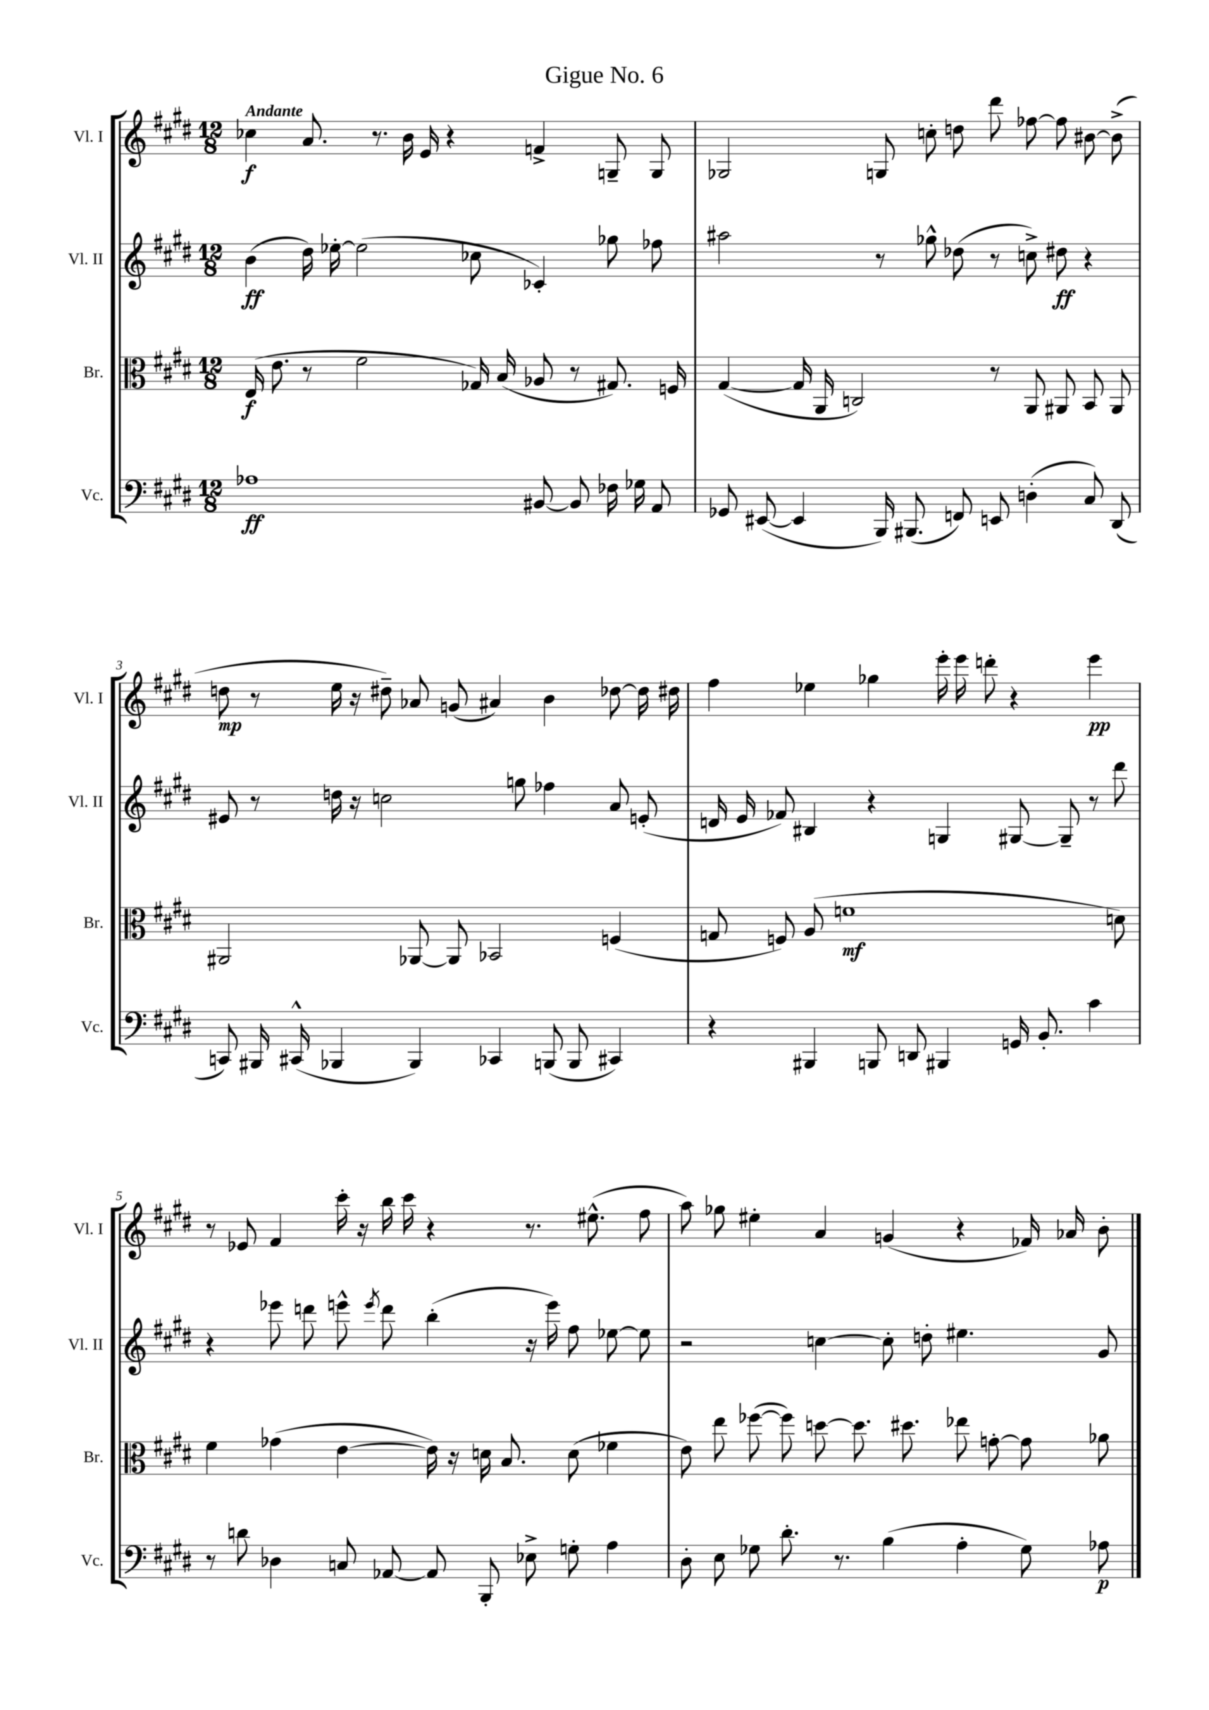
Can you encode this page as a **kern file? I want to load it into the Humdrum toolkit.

**kern	**kern	**kern	**kern
*staff4	*staff3	*staff2	*staff1
*clefF4	*clefC3	*clefG2	*clefG2
*k[f#c#g#d#]	*k[f#c#g#d#]	*k[f#c#g#d#]	*k[f#c#g#d#]
*M12/8	*M12/8	*M12/8	*M12/8
1A-	(16E	(4b	4cc-
.	8.e	.	.
.	8r	16dd#)	8.a
.	.	[16ee-'	.
.	2f#	(2ee-]	.
.	.	.	8.r
.	.	.	16b
.	.	.	16e
.	.	.	4r
.	16G-)	8cc-	.
.	(16B	.	.
[8BB#	8A-	4c-')	4f^
8BB#]	8r	.	.
16F-	8.G#)	8gg-	8G~
16G-	.	.	.
8AA	.	8ff-	8G
.	16F	.	.
=	=	=	=
8GG-	([4G#	2aa#	2G-
([8EE#	.	.	.
4EE#]	16G#]	.	.
.	16AA	.	.
.	2C)	.	.
16BBB)	.	8r	8G
(8.BBB#	.	.	.
.	.	8gg-^^	8cc'
8FF)	.	(8dd-	8dd
8EE	8r	8r	8ddd#
(4D'	8AA	8cc^)	[8ff-
.	8AA#	8dd#	8ff-]
8C#)	8BB	4r	[8b#
(8DD#	8AA#	.	(8b#^]
=	=	=	=
8CC)	2AA#	8e#	8dd
16BBB#	.	8r	8r
(16CC#^^	.	.	.
4BBB-	.	16dd	16ee
.	.	16r	16r
.	.	2cc	8dd#~)
4BBB-)	[8AA-	.	8a-
.	8AA-]	.	(8g
4CC-	2BB-	.	4a#)
.	.	8gg	.
(8BBB	.	4ff-	4b
8BBB	.	.	.
4CC#)	(4F	8a	[8dd-
.	.	(8e'	16dd-]
.	.	.	16dd#
=	=	=	=
4r	8G	16d	4ff#
.	.	16e	.
.	8F)	8f-)	.
4BBB#	(8A	4B#	4ee-
.	1f	.	.
8BBB	.	4r	4gg-
8DD	.	.	.
4BBB#	.	4G	16eee'
.	.	.	16eee
.	.	.	8ddd'
16GG	.	[8G#	4r
8.BB'	.	.	.
.	.	8G#~]	.
4c#	.	8r	4eee
.	8d)	8ddd#	.
=	=	=	=
8r	4f#	4r	8r
8d	.	.	8e-
4D-	(4g-	8eee-	4f#
.	.	8ddd	.
8C	[4e	8eee^^	16ccc#'
.	.	.	16r
.	.	8qeee	.
[8AA-	.	8ddd	16bb
.	.	.	16ccc#
8AA-]	16e])	(4bb'	4r
.	16r	.	.
8BBB'	16d	.	.
.	8.B	.	.
8E-^	.	16r	8.r
.	.	16eee)	.
8G'	(8d	8ff#	.
.	.	.	(8.ee#^^
4A	4f-	[8ee-	.
.	.	8ee-]	8ff#
=	=	=	=
8D#'	8e)	2r	8aa)
8E	8ee	.	8gg-
8G-	([8ff-	.	4ee#'
8.d#'	8ff-])	.	.
.	[8dd	[4cc	4a
8.r	.	.	.
.	8.dd]	.	.
(4B	.	8cc']	(4g
.	8.dd#	.	.
.	.	8dd'	.
4A'	8ee-	4.ee#	4r
.	[8g'	.	.
8G-)	8g]	.	16f-)
.	.	.	16a-
8A-	8a-	8g#	8b'
==	==	==	==
*-	*-	*-	*-
